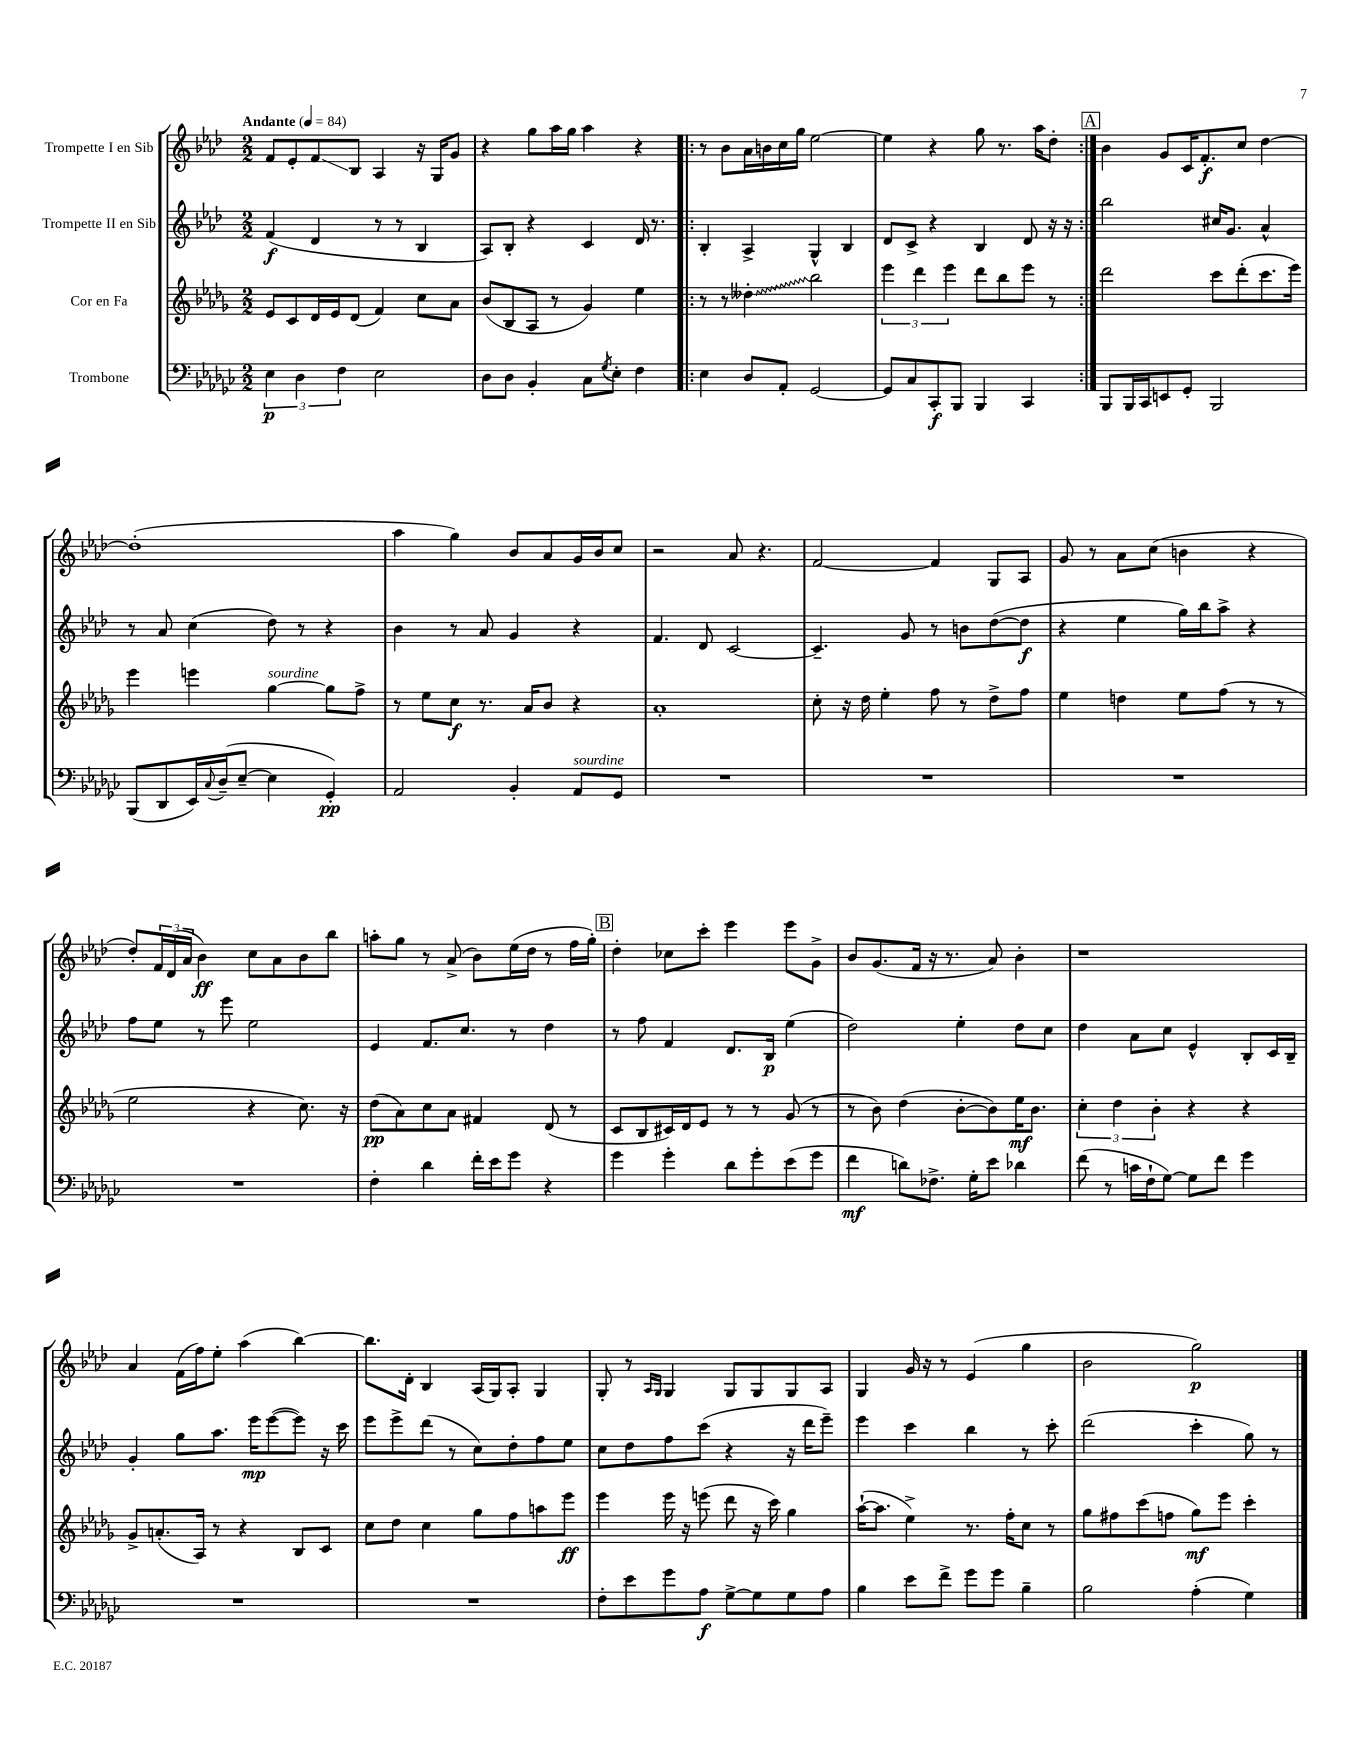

**kern	**kern	**kern	**kern
*staff4	*staff3	*staff2	*staff1
*clefF4	*clefG2	*clefG2	*clefG2
*k[b-e-a-d-g-c-]	*k[b-e-a-d-g-]	*k[b-e-a-d-]	*k[b-e-a-d-]
*M2/2	*M2/2	*M2/2	*M2/2
*MM84	*MM84	*MM84	*MM84
6E-\	8e-/L	(4f/	8f/L
.	8c/	.	8e-'/
6D-\	.	.	.
.	16d-/L	4d-/	8f/
.	16e-/J	.	.
6F\	.	.	.
.	(8d-/J	.	8B-/J
2E-\	4f/)	8r	4A-/
.	.	8r	.
.	8cc\L	4B-/	16r
.	.	.	16G/LK
.	8a-\J	.	8g/J
=	=	=	=
8D-\L	(8b-/L	8A-/L)	4r
8D-\J	8B-/	8B-'/J	.
4BB-'/	8A-/J	4r	8gg\L
.	8r	.	16aa-\L
.	.	.	16gg\JJ
8C-\L	4g-/)	4c/	4aa-\
8qG-/	.	.	.
8E-'\J	.	.	.
4F\	4ee-\	16d-/	4r
.	.	8.r	.
=!|:	=!|:	=!|:	=!|:
4E-\	8r	4B-'/	8r
.	8r	.	8b-\L
8D-/L	4dd--'\	4A-^/	16a-\L
.	.	.	16b\
8AA-'/J	.	.	16cc\
.	.	.	16gg\JJ
[2GG-/	2bb-\	4G^^/	[2ee-\
.	.	4B-/	.
=	=	=	=
8GG-/]L	6eee-\	8d-/L	4ee-\]
8C-/	.	8c^/J	.
.	6ddd-\	.	.
8CC-'/	.	4r	4r
.	6eee-\	.	.
8BBB-/J	.	.	.
4BBB-/	8ddd-\L	4B-/	8gg\
.	8bb-\	.	8.r
4CC-/	8eee-\J	8d-/	.
.	.	.	16aa-\LK
.	8r	16r	8dd-'\J
.	.	16r	.
=:|!	=:|!	=:|!	=:|!
8BBB-/L	2ddd-\	2bb-\	4b-\
16BBB-/L	.	.	.
16CC-/J	.	.	.
8EE/	.	.	8g/L
8GG-'/J	.	.	16c/K
.	.	.	8.f'/
2BBB-/	8ccc\L	16cc#/LK	.
.	.	8.g/J	.
.	(8ddd-'\	.	8cc/J
.	8.ccc\	4a-^^/	[4dd-\
.	16eee-\Jk)	.	.
=	=	=	=
(8BBB-/L	4eee-\	8r	(1dd-']
8DD-/	.	8a-/	.
16EE-/L)	4eee\	(4cc\	.
8qqC-/	.	.	.
(16D-~/J	.	.	.
[8E-~/J	.	.	.
4E-\]	[4gg-\	8dd-\)	.
.	.	8r	.
4GG-'/)	8gg-\]L	4r	.
.	8ff^\J	.	.
=	=	=	=
2AA-/	8r	4b-\	4aa-\
.	8ee-\L	.	.
.	8cc\J	8r	4gg\)
.	8.r	8a-/	.
4BB-'/	.	4g/	8b-/L
.	16a-/LK	.	.
.	8b-/J	.	8a-/
8AA-/L	4r	4r	16g/L
.	.	.	16b-/J
8GG-/J	.	.	8cc/J
=	=	=	=
1r	1a-'	4.f/	2r
.	.	8d-/	.
.	.	[2c/	8a-/
.	.	.	4.r
=	=	=	=
1r	8cc'\	4.c~/]	[2f/
.	16r	.	.
.	16dd-\	.	.
.	4ee-'\	.	.
.	.	8g/	.
.	8ff\	8r	4f/]
.	8r	8b\L	.
.	8dd-^\L	([8dd-\	8G/L
.	8ff\J	8dd-\]J	8A-/J
=	=	=	=
1r	4ee-\	4r	8g/
.	.	.	8r
.	4dd\	4ee-\	8a-\L
.	.	.	(8cc\J
.	8ee-\L	16gg\LL)	4b\
.	.	16bb-\J	.
.	(8ff\J	8aa-^\J	.
.	8r	4r	4r
.	8r	.	.
=	=	=	=
1r	2ee-\	8ff\L	8dd-'/L)
.	.	8ee-\J	24f/L
.	.	.	(24d-/
.	.	.	24a-/JJ
.	.	8r	4b-\)
.	.	8eee-\	.
.	4r	2ee-\	8cc\L
.	.	.	8a-\
.	8.cc\)	.	8b-\
.	.	.	8bb-\J
.	16r	.	.
=	=	=	=
4F'\	(8dd-\L	4e-/	8aa'\L
.	8a-\)	.	8gg\J
4d-\	8cc\	8.f/L	8r
.	8a-\J	.	(8a-^/
.	.	8.cc/J	.
16f'\LL	4f#/	.	8b-\L)
16e-\J	.	.	.
8g-\J	.	8r	(16ee-\L
.	.	.	16dd-\JJ
4r	(8d-/	4dd-\	8r
.	8r	.	16ff\LL
.	.	.	16gg'\JJ)
=	=	=	=
4g-\	8c/L	8r	4dd-'\
.	8B-/	8ff\	.
4g-'\	16c#/L)	4f/	8cc-\L
.	16d-/J	.	.
.	8e-/J	.	8ccc'\J
8d-\L	8r	8.d-/L	4eee-\
8g-'\	8r	.	.
.	.	16B-/Jk	.
(8e-\	(8g-/	(4ee-\	8eee-\L
8g-\J	8r	.	8g^\J
=	=	=	=
4f\	8r	2dd-\)	8b-/L
.	8b-\)	.	(8.g/
8d\L)	(4dd-\	.	.
.	.	.	16f/Jk
8.F-^\J	.	.	16r
.	.	.	8.r
.	[8b-'\L	4ee-'\	.
16G-'\LK	.	.	.
8e-\J	8b-\])	.	8a-/)
4d-\	16ee-\K	8dd-\L	4b-'\
.	8.b-\J	.	.
.	.	8cc\J	.
=	=	=	=
(8f\	6cc'\	4dd-\	1r
8r	.	.	.
.	6dd-\	.	.
16c\LL	.	8a-\L	.
16F`\J	.	.	.
.	6b-'\	.	.
[8G-\J)	.	8cc\J	.
8G-\]L	4r	4e-^^/	.
8f\J	.	.	.
4g-\	4r	8B-'/L	.
.	.	16c/L	.
.	.	16B-~/JJ	.
=	=	=	=
1r	8g-^/L	4g'/	4a-/
.	(8.a'/	.	.
.	.	8gg\L	(16f\LL
.	16A-/Jk)	.	16ff\J)
.	8r	8.aa-\J	8ee-'\J
.	4r	.	(4aa-\
.	.	16eee-\LK	.
.	.	([8eee-\	.
.	8B-/L	8eee-\]J)	[4bb-\)
.	8c/J	16r	.
.	.	16ccc\	.
=	=	=	=
1r	8cc\L	8eee-\L	8.bb-\]L
.	8dd-\J	8eee-^\	.
.	.	.	16d-'\Jk
.	4cc\	(8ddd-\J	4B-/
.	.	8r	.
.	8gg-\L	8cc\L)	(16A-/LL
.	.	.	16G/J)
.	8ff\	8dd-'\	8A-'/J
.	8aa\	8ff\	4G/
.	8eee-\J	8ee-\J	.
=	=	=	=
8F'\L	4eee-\	8cc\L	8G'/
8e-\	.	8dd-\	8r
.	.	.	16qqA-/LL
.	.	.	16qqG/JJ
8g-\	16eee-\	8ff\	4G/
.	16r	.	.
8A-\J	(8eee\	(8ccc\J	.
[8G-^\L	8ddd-\	4r	8G/L
8G-\]	16r	.	8G/
.	16ccc\)	.	.
8G-\	4gg-\	16r	8G/
.	.	16ddd-\LK	.
8A-\J	.	8eee-~\J)	8A-/J
=	=	=	=
4B-\	([16aa-`\LK	4eee-\	4G/
.	8.aa-\]J	.	.
8e-\L	4ee-^\)	4ccc\	16g/
.	.	.	16r
8f^\J	.	.	8r
8g-\L	8.r	4bb-\	(4e-/
8g-\J	.	.	.
.	16ff'\LK	.	.
4B-~\	8cc\J	8r	4gg\
.	8r	8ccc'\	.
=	=	=	=
2B-\	8gg-\L	(2ddd-\	2b-\
.	8ff#\	.	.
.	(8ccc\	.	.
.	8ff\J	.	.
(4A-'\	8gg-\L)	4ccc'\	2gg\)
.	8eee-\J	.	.
4G-\)	4ccc'\	8gg\)	.
.	.	8r	.
==	==	==	==
*-	*-	*-	*-
